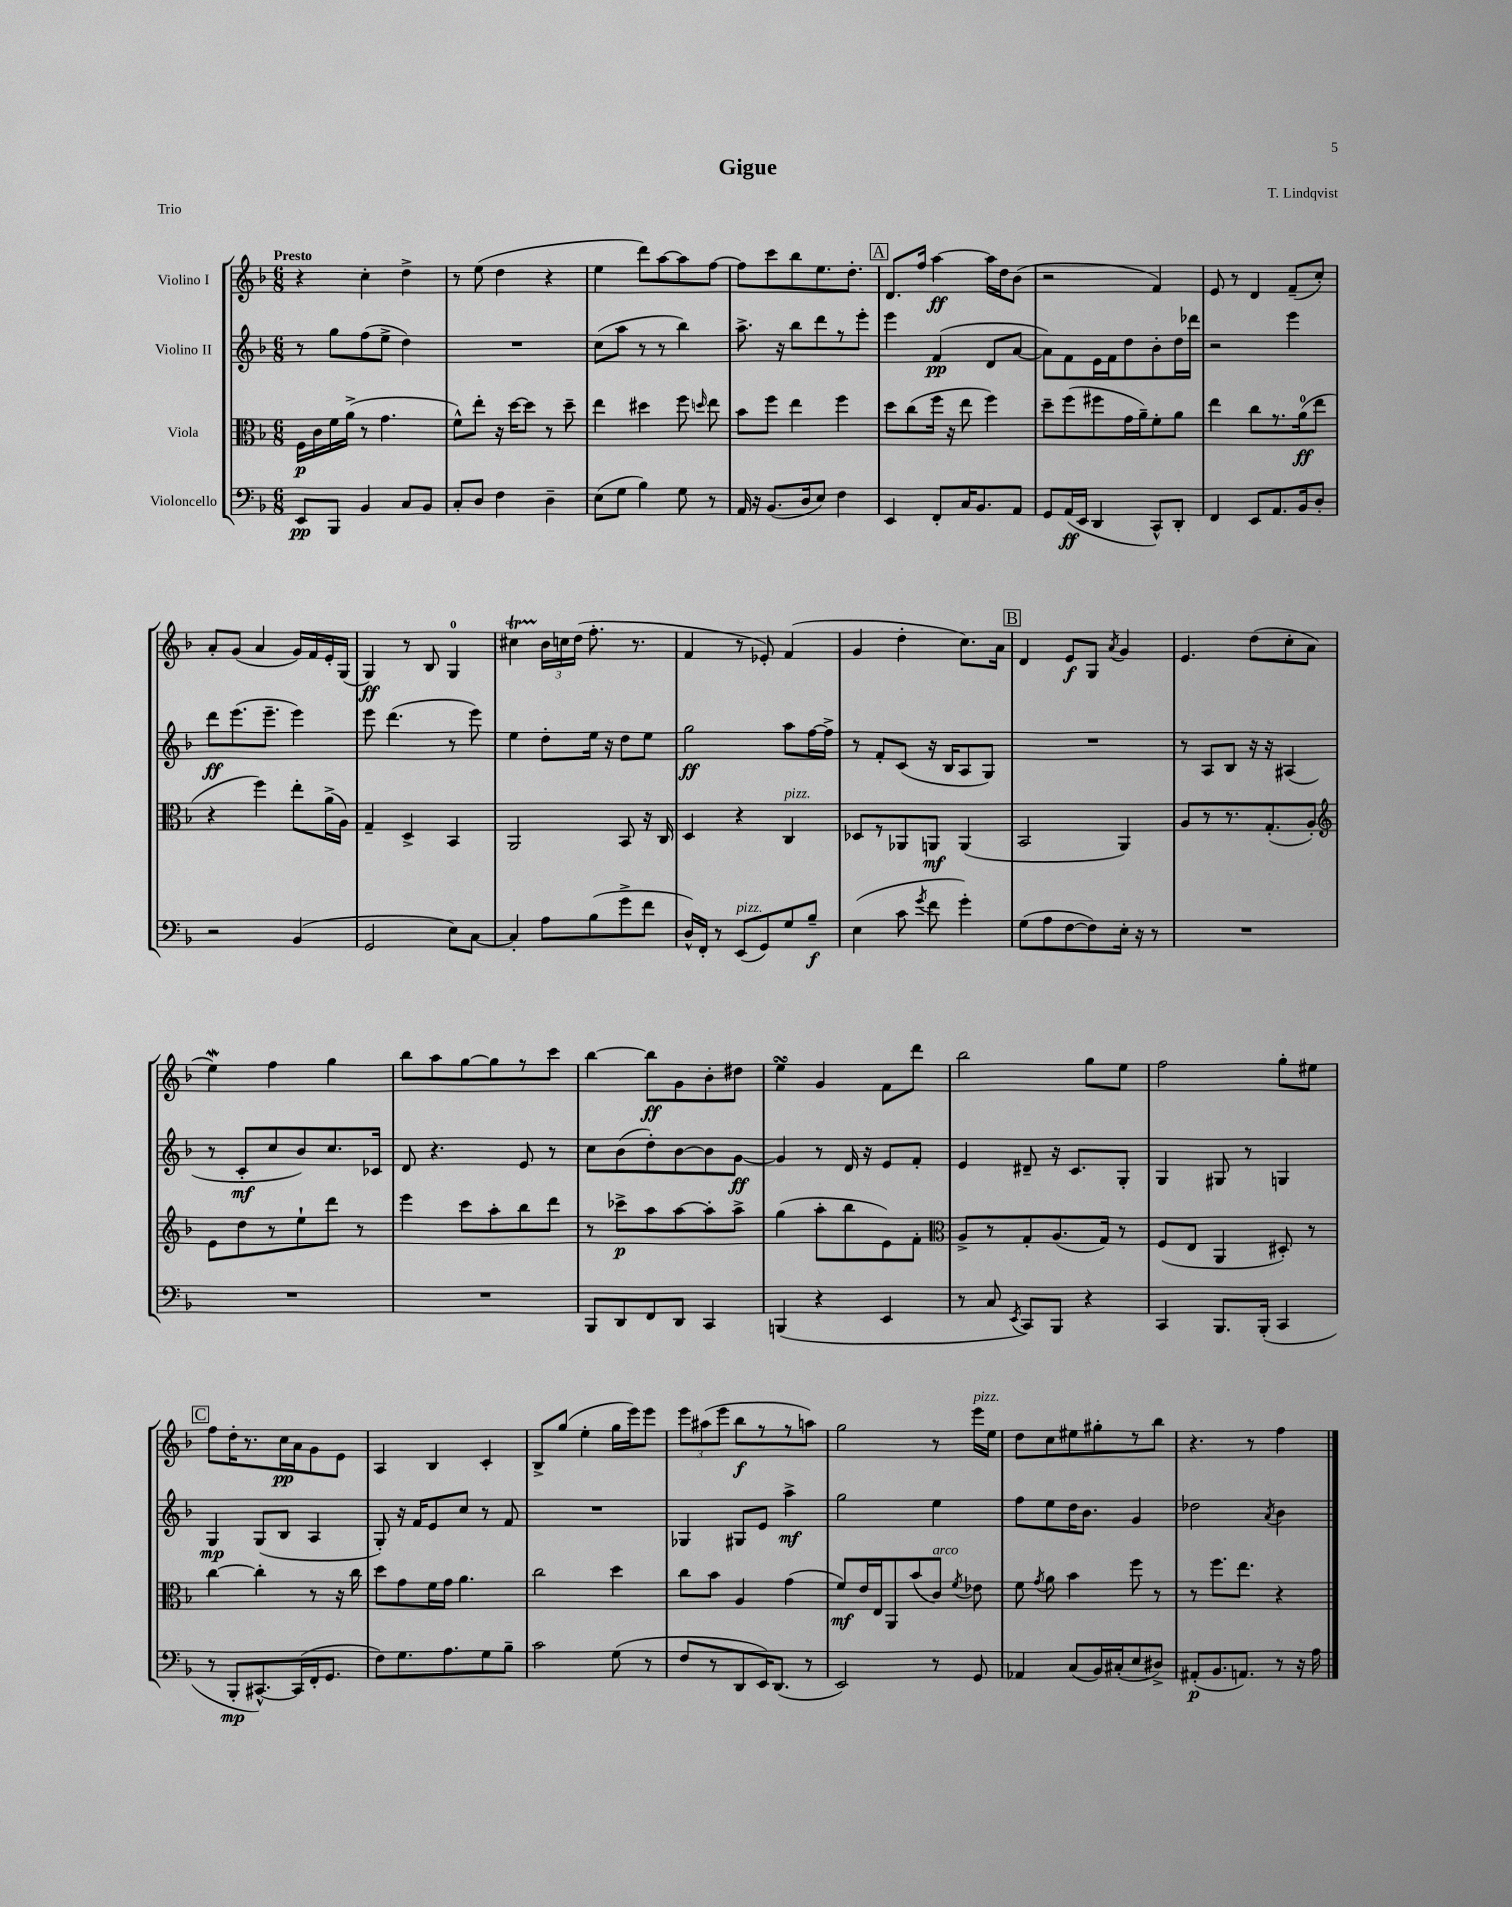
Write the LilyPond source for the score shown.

\header { title = "Gigue" composer = "T. Lindqvist" piece = "Trio" }
<<
\new StaffGroup <<
\new Staff = "s0" \with { instrumentName = "Violino I" } {
    \clef treble \key f \major \numericTimeSignature \time 6/8 \tempo "Presto"
    \autoBeamOff r4 c''4-. d''4-> |
    r8 e''8( d''4 r4 |
    e''4 d'''8[) a''8~ a''8 f''8]~ |
    f''8[ c'''8 bes''8 e''8. d''8.]-. |
    \mark \markup { \box "A" } d'8.[ f''16] a''4~\ff a''16[ d''16 bes'8]( |
    r2 f'4) |
    e'8 r8 d'4 f'8[--( c''8]-.) |
    a'8[-. g'8]( a'4 g'16[) f'16 e'16-. g16]( |
    g4\ff) r8 bes8 g4-0 |
    cis''4\startTrillSpan \tuplet 3/2 { bes'16[\stopTrillSpan c''16 d''16]( } f''8.-. r8. |
    f'4 r8 ees'8-.) f'4( |
    g'4 d''4-. c''8.[) a'16] |
    \mark \markup { \box "B" } d'4 e'8[\f g8] \acciaccatura { a'8 } g'4 |
    e'4. d''8[( c''8-. a'8] |
    e''4\mordent) f''4 g''4 |
    bes''8[ a''8 g''8~ g''8 r8 c'''8] |
    bes''4~ bes''8[\ff g'8 bes'8-. dis''8] |
    e''4\turn g'4 f'8[ d'''8] |
    bes''2 g''8[ e''8] |
    f''2 g''8[-. eis''8] |
    \mark \markup { \box "C" } f''8[ d''16-. r8. c''16\pp a'16 g'8 e'8] |
    a4 bes4 c'4-. |
    bes8[-> g''8]( e''4-. g''16[ e'''16) e'''8] |
    \tuplet 3/2 { e'''8[ ais''8( e'''8] } bes''8[\f r8 r8 a''8]) |
    g''2 r8 e'''16[^\markup { \italic "pizz." } e''16] |
    d''8[ c''8 eis''8 gis''8-. r8 bes''8] |
    r4. r8 f''4 \bar "|." |
}
\new Staff = "s1" \with { instrumentName = "Violino II" } {
    \clef treble \key f \major \numericTimeSignature \time 6/8
    \autoBeamOff r8 g''8[ f''8( e''8]-> d''4) |
    R2. |
    c''8[( a''8] r8 r8 bes''4) |
    a''8.-> r16 bes''8[ d'''8 r8 e'''8]-. |
    \mark \markup { \box "A" } e'''4 f'4\pp( d'8[ a'8]~ |
    a'8[) f'8 e'16 f'16 d''8 bes'8-. d''16 des'''16] |
    r2 e'''4 |
    d'''8[\ff e'''8.( e'''8.]-- e'''4) |
    e'''8 d'''4.( r8 e'''8) |
    e''4 d''8[-. e''16] r16 d''8[ e''8] |
    g''2\ff a''8[ f''16~ f''16]-> |
    r8 f'8[-. c'8]( r16 bes16[ a8 g8]) |
    \mark \markup { \box "B" } R2. |
    r8 a8[ bes8] r16 r16 ais4( |
    r8 c'8[-.\mf c''8 bes'8) c''8. ces'16] |
    d'8 r4. e'8 r8 |
    c''8[ bes'8( d''8-.) bes'8~ bes'8 g'8]~\ff |
    g'4 r8 d'16 r16 e'8[ f'8]-. |
    e'4 dis'8-- r16 c'8.[ g8]-. |
    g4 gis8 r8 g4 |
    \mark \markup { \box "C" } g4\mp g8[( bes8] a4 |
    g8-.) r16 f'16[ e'8 c''8] r8 f'8 |
    R2. |
    ges4 gis8[ e'8] a''4->\mf |
    g''2 e''4 |
    f''8[ e''8 d''16 bes'8.] g'4 |
    des''2 \acciaccatura { a'8 } bes'4 \bar "|." |
}
\new Staff = "s2" \with { instrumentName = "Viola" } {
    \clef alto \key f \major \numericTimeSignature \time 6/8
    \autoBeamOff f16[\p c'16 f'16 a'16]->( r8 g'4. |
    f'8[-^) e''8]-. r16 d''16[~ d''8] r8 d''8-- |
    e''4 dis''4 f''8 \grace { d''16 } e''8 |
    bes'8[ f''8] e''4 f''4 |
    \mark \markup { \box "A" } d''8[ c''8( f''16] r16 e''8 f''4) |
    d''8[-- f''8( fis''8 g'16 a'16--) f'8-. a'8] |
    e''4 c''8[ r8. a'16-0\ff( e''8] |
    r4 f''4) e''8[-. a'16->( a16]) |
    g4-- d4-> bes,4 |
    a,2 bes,8 r16 c16 |
    d4 r4 c4^\markup { \italic "pizz." } |
    des8[ r8 aes,8 a,8]\mf a,4( |
    \mark \markup { \box "B" } bes,2 a,4) |
    a8[ r8 r8. g8.-.( a8]-.) |
    \clef treble e'8[ d''8 r8 e''8-! d'''8] r8 |
    e'''4 c'''8[ a''8-. bes''8 d'''8] |
    r8 ces'''8[->\p a''8 a''8~ a''8-. a''8]-> |
    g''4( a''8[-. bes''8 e'8) f'8]-. |
    \clef alto a8[-> r8 g8-. a8.( g16]) r8 |
    f8[( e8] a,4 dis8-.) r8 |
    \mark \markup { \box "C" } c''4~ c''4-. r8 r16 c''16 |
    d''8[ g'8 f'16 g'16] a'4. |
    c''2 d''4 |
    c''8[ bes'8] a4 g'4( |
    f'8[\mf) e'16 e16 a,8 bes'8( c'8]^\markup { \italic "arco" }) \acciaccatura { f'8 } ees'8 |
    f'8 \acciaccatura { g'8 } a'8 bes'4 f''8 r8 |
    r8 f''8.[ e''8.] r4 \bar "|." |
}
\new Staff = "s3" \with { instrumentName = "Violoncello" } {
    \clef bass \key f \major \numericTimeSignature \time 6/8
    \autoBeamOff e,8[\pp bes,,8] bes,4 c8[ bes,8] |
    c8[-. d8] f4 d4-- |
    e8[( g8] bes4) g8 r8 |
    a,16 r16 bes,8.[( d16 e8]) f4 |
    \mark \markup { \box "A" } e,4 f,8[-. c16 bes,8. a,8] |
    g,8[ a,16\ff( e,16] d,4 c,8[-^) d,8]-. |
    f,4 e,8[ a,8. bes,16 d8]-. |
    r2 bes,4( |
    g,2 e8[) c8]~ |
    c4-. a8[ bes8( g'8-> f'8] |
    d16[-^) f,16]-. r8 e,8[^\markup { \italic "pizz." }( g,8) g8 bes8]--\f |
    e4( c'8 \acciaccatura { g'8 } f'8 g'4-.) |
    \mark \markup { \box "B" } g8[( a8 f8~ f8) e16]-. r16 r8 |
    R2. |
    R2. |
    R2. |
    bes,,8[ d,8 f,8 d,8] c,4 |
    b,,4( r4 e,4 |
    r8 c8 \acciaccatura { e,8 } c,8[) bes,,8] r4 |
    c,4 bes,,8.[ bes,,16]-.( c,4 |
    \mark \markup { \box "C" } r8 bes,,8[-.\mp cis,8.~-^) cis,16( f,16-. g,8.] |
    f8[) g8. a8. g8 bes8]-- |
    c'2 g8( r8 |
    f8[ r8 d,8 e,16) d,8.]( r8 |
    e,2) r8 g,8 |
    aes,4 c8[( bes,16) cis16-.( e8 dis8]->) |
    ais,8[-.\p( bes,8. a,8.]) r8 r16 a16 \bar "|." |
}
>>
>>
\layout { \context { \Score \remove "Bar_number_engraver" } }
